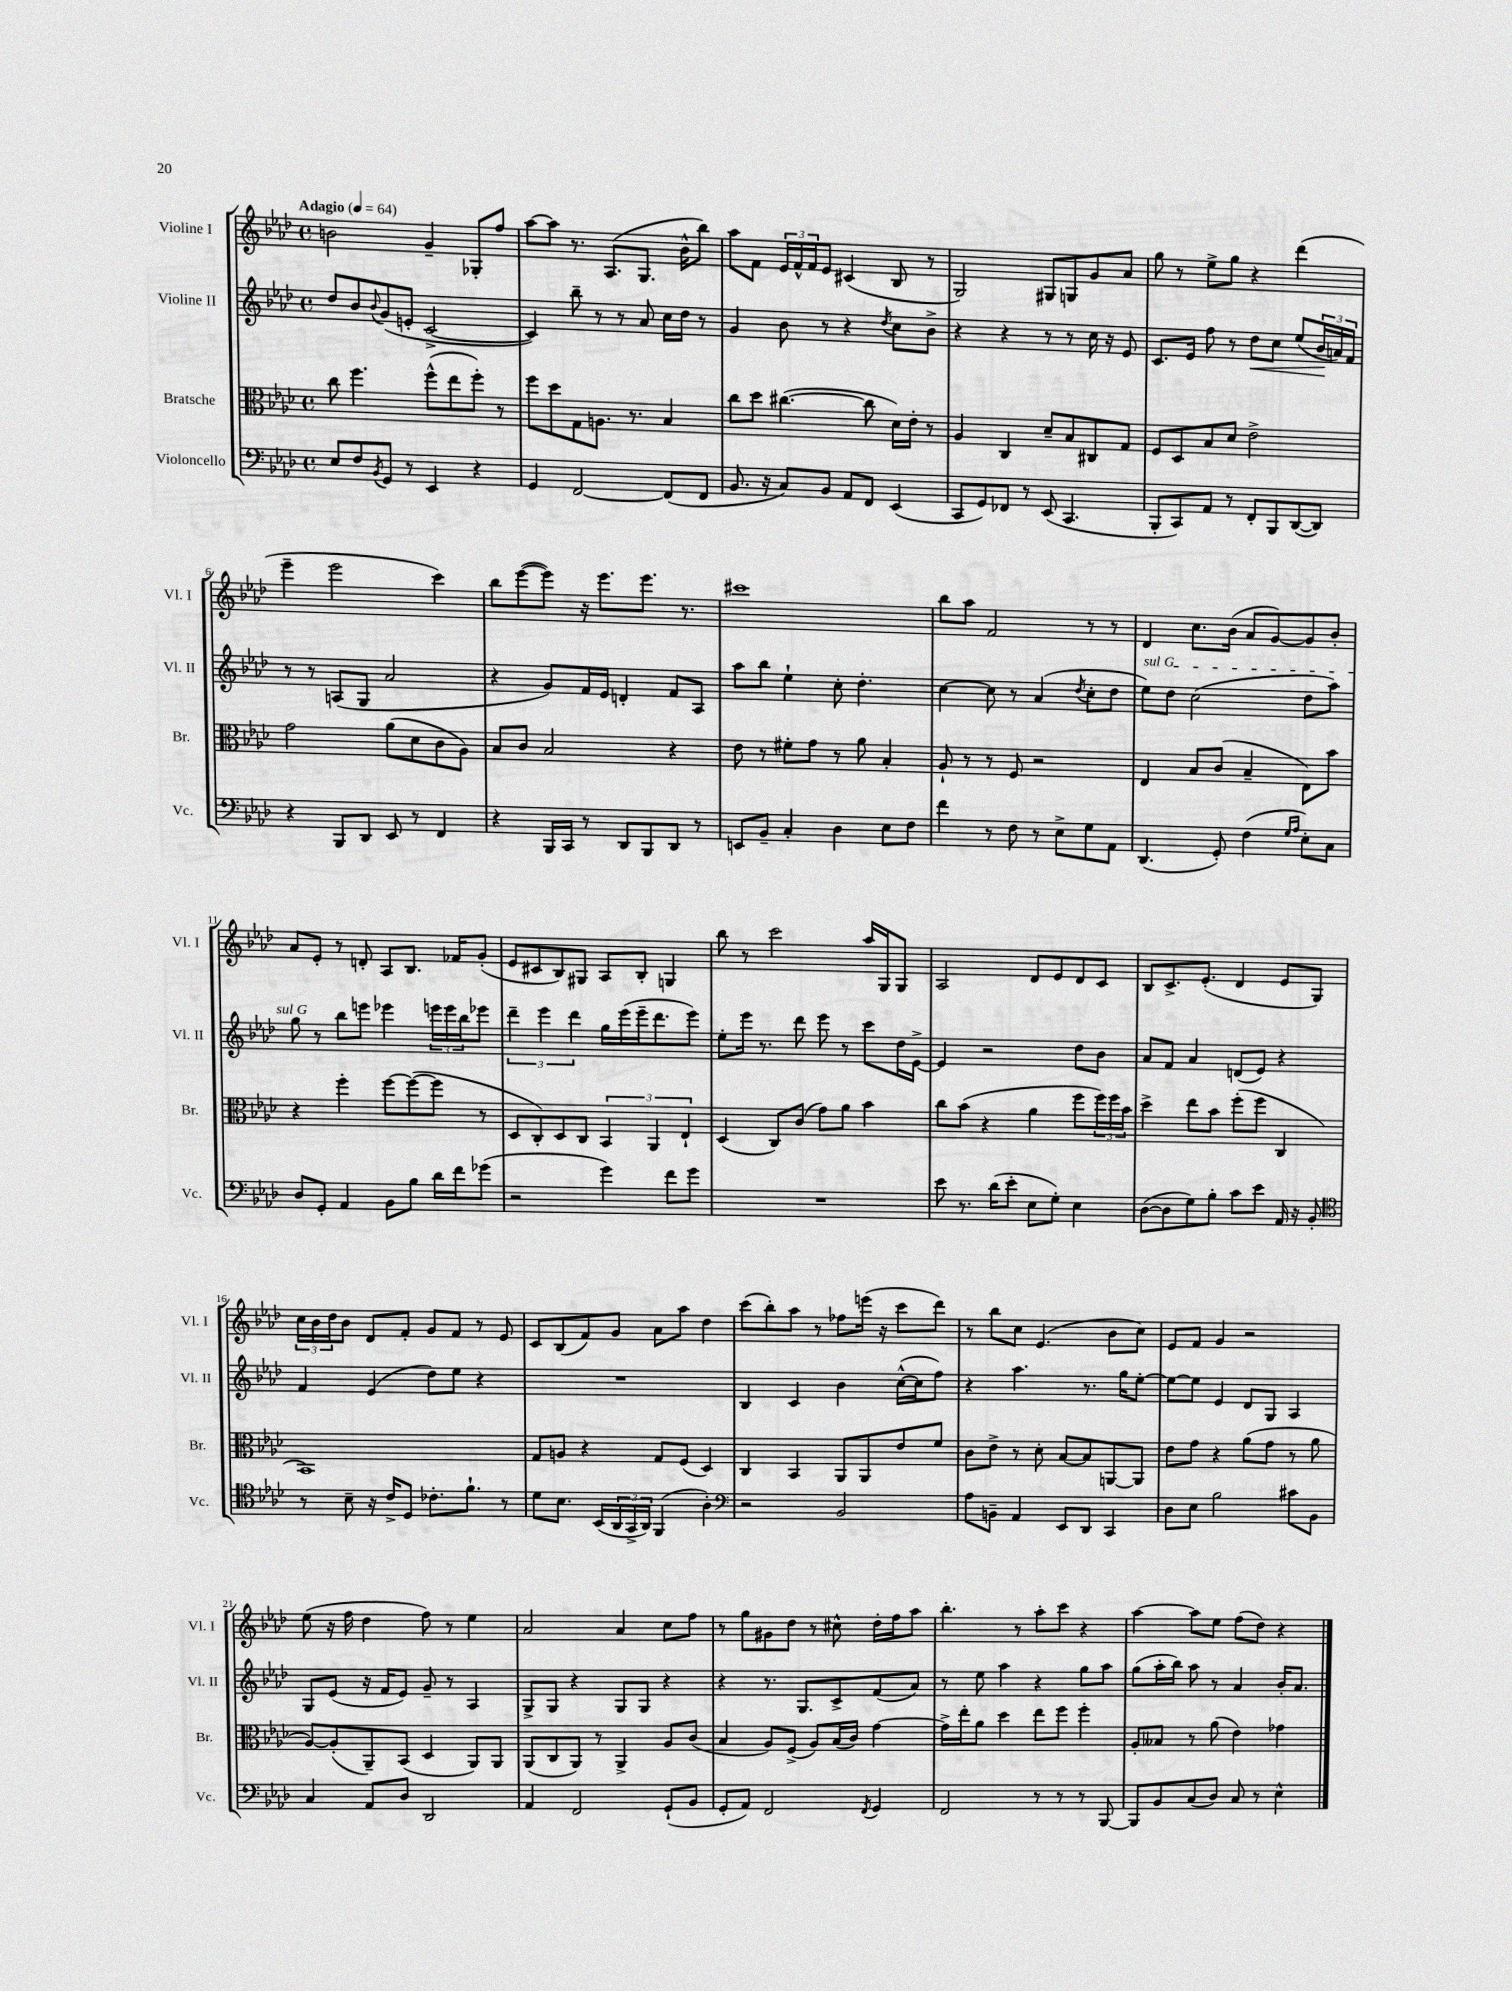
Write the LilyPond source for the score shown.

<<
\new StaffGroup <<
\new Staff = "s0" \with { instrumentName = "Violine I" shortInstrumentName = "Vl. I" } {
    \clef treble \key aes \major \defaultTimeSignature \time 4/4 \tempo "Adagio" 4 = 64
    b'2 g'4-- ges8-. f''8 |
    aes''8~ aes''8 r8. aes8.( g8. bes'16-^ bes''8) |
    aes''8 f'8 \tuplet 3/2 { ees'16 f'16-^ f'16 } ees'8 cis'4( bes8 r8 |
    g2) gis8 g8 g'8 aes'8 |
    g''8 r8 ees''8-> g''8 r4 des'''4( |
    ees'''4-- ees'''2 c'''4) |
    bes''8 ees'''8~( ees'''8) r16 ees'''8. ees'''8. r8. |
    cis'''1 |
    bes''8 aes''8 f'2 r8 r8 |
    des'4 c''8. bes'16( aes'8 g'8~) g'8 bes'8-. |
    aes'8 ees'8-. r8 d'8-. aes8 bes8. fes'16 g'8-.( |
    ees'8 cis'8 bes8) gis8 aes8 bes8-. g4 |
    bes''8 r8 c'''2 aes''16 g16 g8 |
    aes2 des'8 ees'8 des'8 c'8 |
    bes8 c'8.-> ees'8.-.( des'4 ees'8 g8) |
    \tuplet 3/2 { c''16 bes'16 des''16 } bes'8 des'8 f'8-. g'8 f'8 r8 ees'8 |
    c'8 bes8( f'8) g'8 aes'8 aes''8 des''4 |
    c'''8( bes''8-.) aes''8 r8 fes''8 e'''16( r16 c'''8 des'''8) |
    r8 bes''8 c''8 ees'4.( bes'8 c''8) |
    ees'8 f'8 g'4 r2 |
    ees''8( r16 f''16 des''4 f''8) r8 ees''4 |
    aes'2 aes'4 c''8 f''8 |
    r8 g''8 gis'8 des''8 r8 cis''8-^ des''16-. f''16 aes''8 |
    bes''4.-. r8 aes''8-. c'''8 r4 |
    aes''4~ aes''8 ees''8 f''8( des''8) r4 \bar "|." |
}
\new Staff = "s1" \with { instrumentName = "Violine II" shortInstrumentName = "Vl. II" } {
    \clef treble \key aes \major \defaultTimeSignature \time 4/4
    des''8 bes'8 \appoggiatura { bes'8 } g'8( e'8-. c'2~-> |
    c'4) bes''8-- r8 r8 aes'8 c''16 des''16 r8 |
    g'4 bes'8 r8 r4 \acciaccatura { des''8 } c''8 bes'8-> |
    r4 r4 r8 r8 c''16 r16 ees'8 |
    c'8. ees'16 f''8 r8 des''8\< c''8 ees''8( \tuplet 3/2 { bes'16\! a'16) f'16 } |
    r8 r8 a8( g8 aes'2 |
    r4 g'8) f'16 ees'16 d'4-. f'8 aes8 |
    aes''8 bes''8 ees''4-! c''8-. des''4.-. |
    c''4~ c''8 r8 aes'4( \acciaccatura { des''8 } c''8-. des''8 |
    \once \override TextSpanner.bound-details.left.text = \markup { \italic "sul G" } ees''8\startTextSpan) des''8 c''2( des''8 aes''8) |
    g''8\stopTextSpan r8 bes''8 e'''8 ees'''4 \tuplet 3/2 { e'''16 e'''16 bes''16 } ees'''8 |
    \tuplet 3/2 { des'''4-- ees'''4 des'''4 } g''16 ees'''16( ees'''16-- des'''8. ees'''8) |
    ees''8-. ees'''16 r8. des'''8 ees'''8 r8 c'''8 des''16 ees'16~-> |
    ees'4 r2 des''8 bes'8 |
    aes'8 f'8 aes'4 d'8( ees'8) r4 |
    f'4 ees'4( des''8) ees''8 r4 |
    R1 |
    bes4 c'4 bes'4 c''16~-^( c''16 f''8) |
    r4 aes''4. r8. g''16 ees''8~-. |
    ees''8~ ees''8 ees'4 des'8 g8 aes4 |
    g8 ees'8( r16 f'16 ees'8) g'8-- r8 aes4 |
    g8-> g8 r4 g8 g8 r4 |
    r4 r8. g8. c'8-> f'8( aes'8) |
    r8 ees''8 aes''4 r4 g''8 aes''8 |
    g''8( aes''16-. bes''16) aes''8 r8 aes'4 bes'16-. aes'8. \bar "|." |
}
\new Staff = "s2" \with { instrumentName = "Bratsche" shortInstrumentName = "Br." } {
    \clef alto \key aes \major \defaultTimeSignature \time 4/4
    c''8 f''4. f''8-^( ees''8 f''8-.) r8 |
    f''8 des''8 g8 a8. r8. bes4 |
    c''8 des''8 cis''4.~( cis''8 des'16) ees'16-. r8 |
    aes4 c4 des'8-- bes8 cis8 g8 |
    f8 des8 bes8 des'8 ees'2-> |
    g'2 aes'8( des'8 c'8 aes8) |
    bes8 c'8 bes2 r4 |
    ees'8 r8 fis'8-. g'8 r8 aes'8 bes4-. |
    aes8-! r8 r8 f8 r2 |
    ees4 bes8 c'8( bes4-- ees8) bes'8 |
    r4 f''4-. f''8~ f''8~( f''8 r8 |
    des8 c8-.) des8 c8 \tuplet 3/2 { bes,4 aes,4 ees4-! } |
    des4( c8) c'8( g'8) aes'8 bes'4 |
    c''8 bes'8( r4 aes'4 f''8 \tuplet 3/2 { f''16) f''16 bes'16 } |
    des''4-> ees''8 bes'8 f''8-.( f''8 c4 |
    bes,1) |
    g8 a8 r4 g8 f8( des4) |
    c4 bes,4 aes,8 aes,8 ees'8 f'8 |
    c'8 ees'8-> r8 des'8-. bes8~ bes8 a,8~ a,8 |
    ees'8 g'8 r4 aes'8( g'8 r8 aes'8 |
    aes8~) aes8-.( aes,8--) bes,8( des4 aes,8) aes,8 |
    aes,8( c8 aes,8) r8 aes,4-> aes8 c'8( |
    bes4 aes8) f8->( aes8) bes16( c'16) g'4~ |
    g'16-> ees''16-. aes'8 des''4 ees''8 f''8 f''4-. |
    aes8-. beses8 r8 aes'8( ees'4) ges'4 \bar "|." |
}
\new Staff = "s3" \with { instrumentName = "Violoncello" shortInstrumentName = "Vc." } {
    \clef bass \key aes \major \defaultTimeSignature \time 4/4
    ees8 f8 \acciaccatura { bes,8 } g,8 r8 ees,4 r4 |
    g,4 f,2~ f,8( f,8 |
    bes,8. r16 c8) bes,8 aes,8 f,8 ees,4( |
    c,8 g,8) fes,8 r8 ees,8( c,4. |
    bes,,8-. c,8) aes,8 r8 f,8-. bes,,8 des,8~( des,8) |
    r4 bes,,8 des,8 ees,8 r8 f,4 |
    r4 bes,,16 c,16 r8 des,8 bes,,8 des,8 r8 |
    e,8 bes,8-- c4-. des4 ees8 f8 |
    f'4 r8 f8 r8 ees8-> g8 aes,8 |
    des,4.( g,8-.) f4( \grace { g16 aes16 } ees8-.) c8 |
    des8 g,8-. aes,4 bes,8 bes8 des'16 f'16 ges'8( |
    r2 g'4) f'8 g'8 |
    R1 |
    ees'8 r8. des'16( ees'8-. ees8 g8-.) ees4 |
    des8~( des8 g8) bes8-. c'8 ees'8 aes,16 r16 bes,8-. |
    \clef tenor r8 bes8-- r16 c'16-> des8 ces'8.-. f'8.-! r8 |
    des'8 bes8. bes,16( \tuplet 3/2 { aes,16 g,16-> aes,16) } f,4( aes4-.) |
    \clef bass r2 bes,2 |
    aes8 b,8-- aes,4 ees,8 des,8 c,4 |
    des8 ees8 bes2 cis'8 bes,8 |
    c4 aes,8 des8 des,2 |
    aes,4 f,2 g,8-!( bes,8 |
    g,8-. aes,8) f,2 \acciaccatura { f,8 } g,4 |
    f,2 r8 r8 r8 bes,,8~ |
    bes,,8 bes,8 c8( des8) c8 r8 ees4-^ \bar "|." |
}
>>
>>
